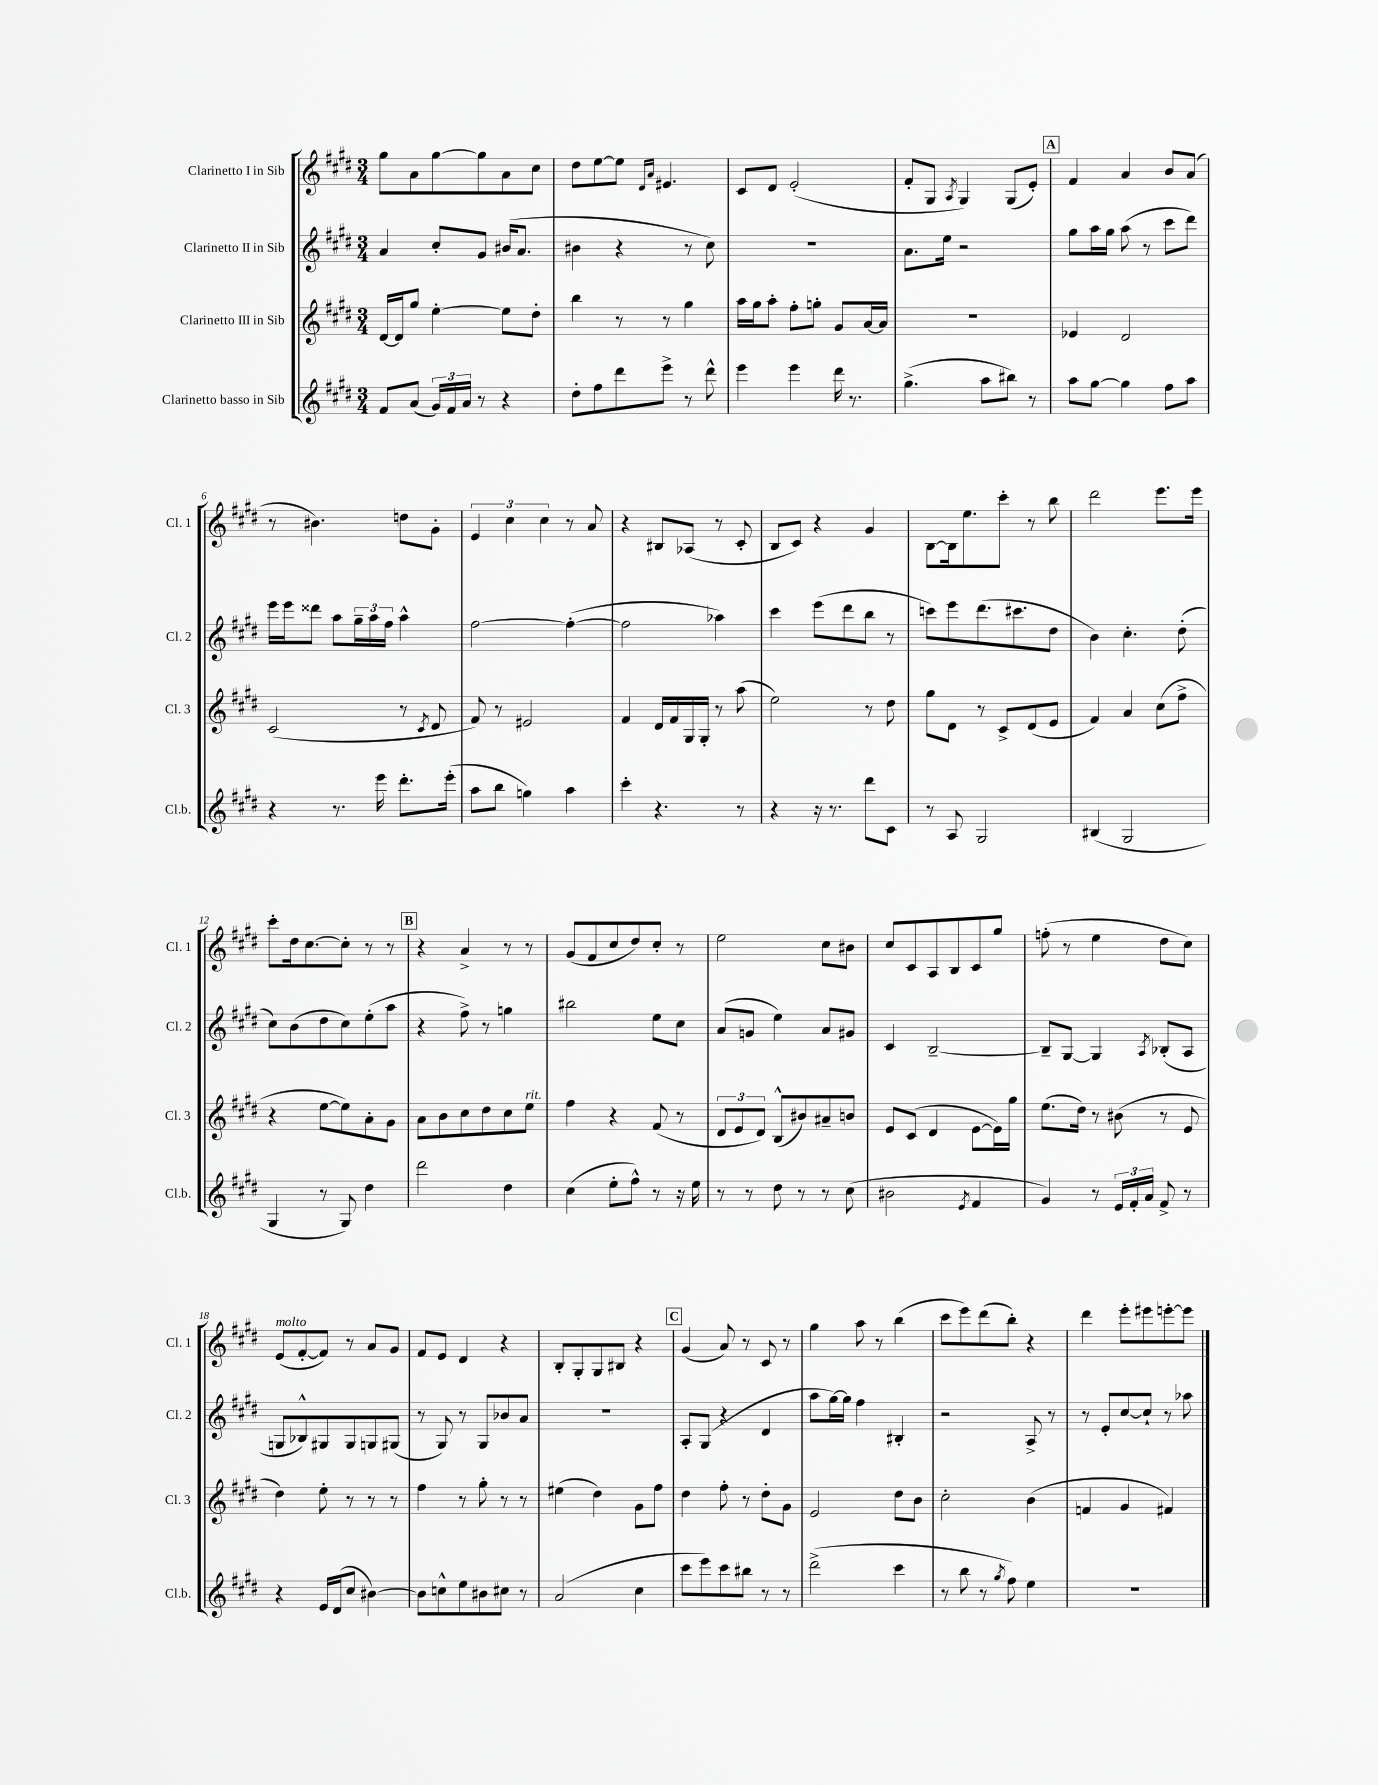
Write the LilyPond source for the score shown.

<<
\new StaffGroup <<
\new Staff = "s0" \with { instrumentName = "Clarinetto I in Sib" shortInstrumentName = "Cl. 1" } {
    \clef treble \key e \major \numericTimeSignature \time 3/4
    gis''8 a'8 gis''8~ gis''8 a'8 cis''8 |
    dis''8 e''8~ e''8 \grace { dis'16 a'16 } eis'4. |
    cis'8 dis'8 e'2-.( |
    fis'8-. gis8 \acciaccatura { a8 } gis4) gis8( e'8-.) |
    \mark \markup { \box "A" } fis'4 a'4 b'8 a'8( |
    r8 bis'4.) d''8 gis'8-. |
    \tuplet 3/2 { e'4 cis''4 cis''4 } r8 a'8 |
    r4 bis8 aes8( r8 cis'8-. |
    b8 cis'8) r4 gis'4 |
    b8~ b16 e''8. cis'''8-. r8 b''8 |
    dis'''2 e'''8. e'''16 |
    cis'''8-. dis''16 cis''8.~ cis''8-. r8 r8 |
    \mark \markup { \box "B" } r4 a'4-> r8 r8 |
    gis'8( fis'8 cis''8 dis''8) cis''8-. r8 |
    e''2 cis''8 bis'8 |
    cis''8 cis'8 a8 b8 cis'8 gis''8 |
    f''8-.( r8 e''4 dis''8 cis''8) |
    e'8^\markup { \italic "molto" }( fis'8~-. fis'8) r8 a'8 gis'8 |
    fis'8 e'8 dis'4 r4 |
    b8-. gis8-. gis8 bis8 r4 |
    \mark \markup { \box "C" } gis'4( a'8) r8 cis'8 r8 |
    gis''4 a''8 r8 b''4( |
    cis'''8 e'''8) dis'''8( b''8-.) r4 |
    dis'''4 e'''8-. eis'''8 e'''8~-. e'''8 \bar "|." |
}
\new Staff = "s1" \with { instrumentName = "Clarinetto II in Sib" shortInstrumentName = "Cl. 2" } {
    \clef treble \key e \major \numericTimeSignature \time 3/4
    a'4 cis''8-. gis'8 bis'16( a'8. |
    bis'4 r4 r8 cis''8) |
    R2. |
    a'8. e''16 r2 |
    \mark \markup { \box "A" } gis''8 a''16 gis''16 a''8( r8 cis'''8 dis'''8) |
    e'''16 e'''16 disis'''8 a''8 \tuplet 3/2 { gis''16-- a''16 fis''16 } a''4-^ |
    fis''2~ fis''4~-.( |
    fis''2 aes''4) |
    cis'''4 e'''8( dis'''8 b''8 r8 |
    c'''8) e'''8 dis'''8.( cis'''8. dis''8 |
    b'4) cis''4.-. dis''8-.( |
    cis''8) b'8( dis''8 cis''8) e''8-.( a''8 |
    \mark \markup { \box "B" } r4 fis''8->) r8 g''4 |
    bis''2 e''8 cis''8 |
    a'8( g'8 e''4) a'8 gis'8 |
    cis'4 b2~-- |
    b8-- gis8~ gis4 \acciaccatura { a8 } bes8-.( a8 |
    g8 bes8-^) gis8 gis8 g8 gis8( |
    r8 gis8) r8 gis8 bes'8 a'8 |
    R2. |
    \mark \markup { \box "C" } a8-. gis8( r4 dis'4 |
    a''8 gis''16~) gis''16 fis''4 bis4-. |
    r2 a8-> r8 |
    r8 e'8-. cis''8~ cis''8-! r8 aes''8 \bar "|." |
}
\new Staff = "s2" \with { instrumentName = "Clarinetto III in Sib" shortInstrumentName = "Cl. 3" } {
    \clef treble \key e \major \numericTimeSignature \time 3/4
    dis'16~ dis'16 gis''8 e''4~-. e''8 dis''8-. |
    b''4 r8 r8 gis''4 |
    a''16 gis''16 a''8-. fis''8-. g''8-. gis'8 a'16~ a'16 |
    R2. |
    \mark \markup { \box "A" } ees'4 dis'2 |
    cis'2( r8 \acciaccatura { cis'8 } dis'8 |
    fis'8) r8 eis'2 |
    fis'4 dis'16 fis'16 gis16 gis16-. r8 a''8( |
    e''2) r8 dis''8 |
    gis''8 dis'8 r8 cis'8-> dis'8( e'8 |
    fis'4) a'4 cis''8( fis''8-> |
    r4 e''8~ e''8) a'8-. gis'8 |
    \mark \markup { \box "B" } a'8 b'8 cis''8 dis''8 cis''8 e''8^\markup { \italic "rit." } |
    fis''4 r4 fis'8( r8 |
    \tuplet 3/2 { dis'8 e'8 dis'8) } b8-^( bis'8) ais'8-- b'8 |
    e'8 cis'8( dis'4 e'8~ e'16) gis''16 |
    e''8.( dis''16) r8 bis'8( r8 e'8 |
    dis''4) e''8-. r8 r8 r8 |
    fis''4 r8 gis''8-. r8 r8 |
    eis''4( dis''4) gis'8 fis''8 |
    \mark \markup { \box "C" } dis''4 fis''8-. r8 dis''8-. gis'8 |
    e'2 dis''8 b'8 |
    cis''2-. b'4( |
    f'4 gis'4 fis'4) \bar "|." |
}
\new Staff = "s3" \with { instrumentName = "Clarinetto basso in Sib" shortInstrumentName = "Cl.b." } {
    \clef treble \key e \major \numericTimeSignature \time 3/4
    fis'8 a'8( \tuplet 3/2 { gis'16) fis'16 a'16 } r8 r4 |
    dis''8-. fis''8 dis'''8 e'''8-> r8 dis'''8-^ |
    e'''4 e'''4 dis'''16 r8. |
    gis''4.->( a''8 bis''8) r8 |
    \mark \markup { \box "A" } a''8 gis''8~ gis''4 fis''8 a''8 |
    r4 r8. e'''16 dis'''8.-. e'''16-.( |
    a''8 b''8 g''4) a''4 |
    cis'''4-. r4. r8 |
    r4 r16 r8. dis'''8 cis'8 |
    r8 a8 gis2 |
    bis4( gis2 |
    gis4 r8 gis8) dis''4 |
    \mark \markup { \box "B" } dis'''2 dis''4 |
    cis''4( e''8-. fis''8-^) r8 r16 e''16 |
    r8 r8 dis''8 r8 r8 cis''8( |
    bis'2 \acciaccatura { e'8 } fis'4 |
    gis'4) r8 \tuplet 3/2 { e'16 fis'16-. a'16 } fis'8-> r8 |
    r4 e'16 dis'16( cis''8 bis'4~) |
    bis'8 c''8-^ e''8 bis'8 cis''8 r8 |
    a'2( cis''4 |
    \mark \markup { \box "C" } cis'''8 e'''8) cis'''8 bis''8 r8 r8 |
    dis'''2->( cis'''4 |
    r8 b''8 r8 \acciaccatura { gis''8 } fis''8) e''4 |
    R2. \bar "|." |
}
>>
>>
